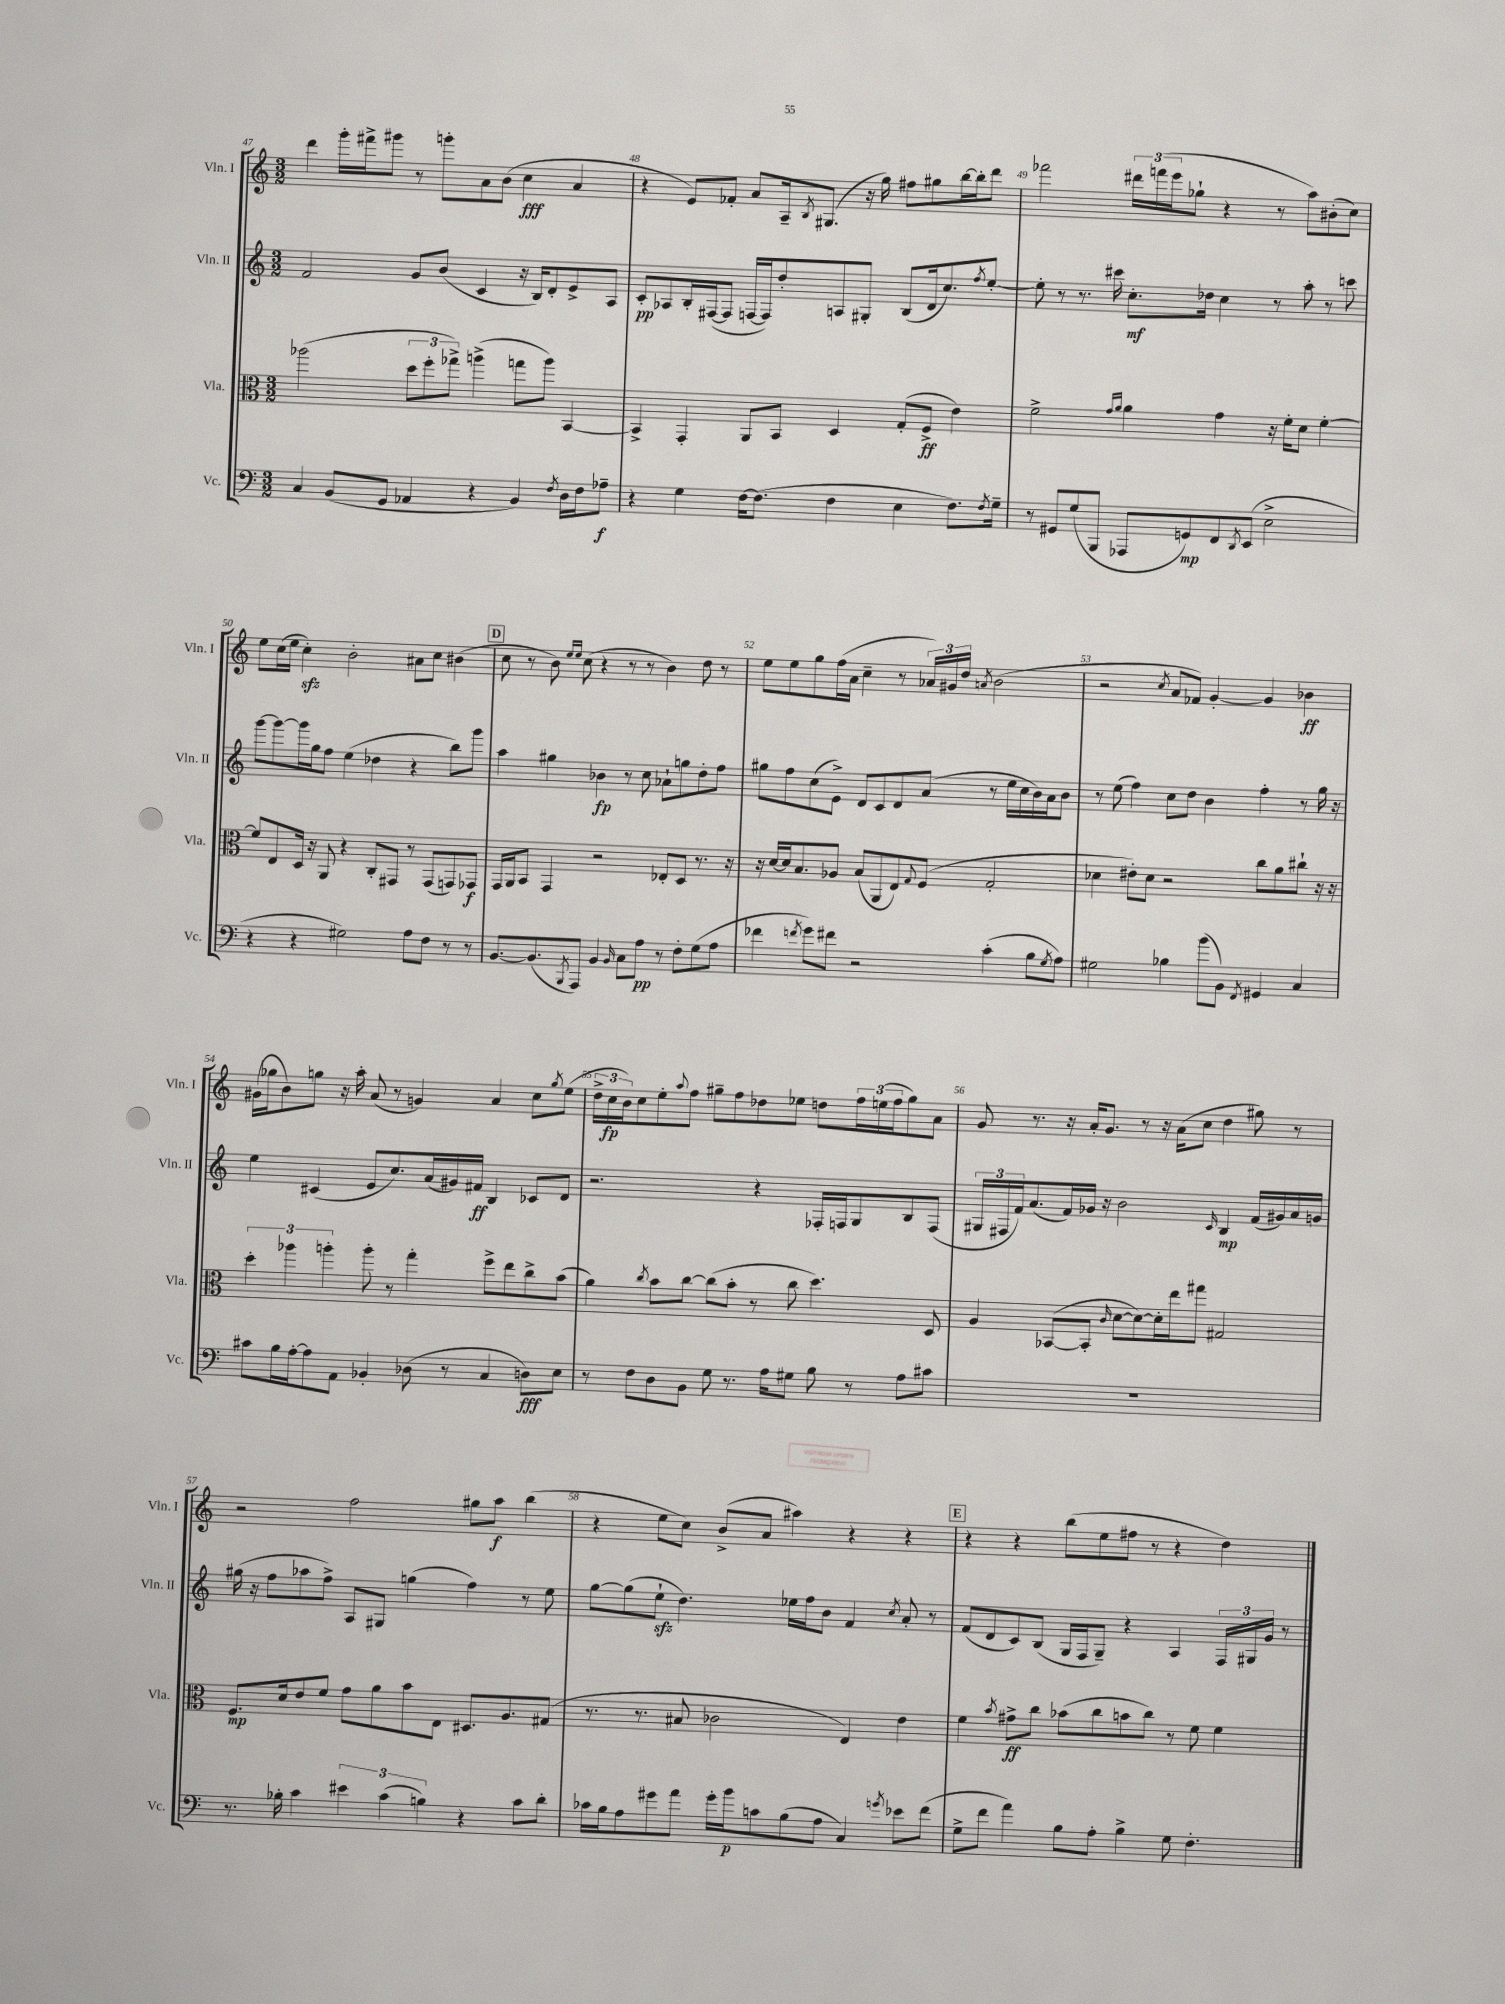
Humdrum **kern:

**kern	**dynam	**kern	**dynam	**kern	**dynam	**kern	**dynam
*part4	*part4	*part3	*part3	*part2	*part2	*part1	*part1
*staff4	*staff4	*staff3	*staff3	*staff2	*staff2	*staff1	*staff1
*I"Vc.	*	*I"Vla.	*	*I"Vln. II	*	*I"Vln. I	*
*I'Vc.	*	*I'Vla.	*	*I'Vln. II	*	*I'Vln. I	*
*clefF4	*	*clefC3	*	*clefG2	*	*clefG2	*
*k[]	*	*k[]	*	*k[]	*	*k[]	*
*M3/2	*	*M3/2	*	*M3/2	*	*M3/2	*
=47	=47	=47	=47	=47	=47	=47	=47
4C/	.	(2aa-X\	.	2f/	.	4ddd\	.
(8BB/L	.	.	.	.	.	16ggg'\LL	.
.	.	.	.	.	.	16fff#X^\J	.
8GG/J	.	.	.	.	.	8ggg#X\J	.
4AA-X/	.	12dd\L	.	8g/L	.	8r	.
.	.	12ff'\	.	.	.	.	.
.	.	.	.	(8b/J	.	8gggn'\L	.
.	.	12gg-X^\J)	.	.	.	.	.
4r	.	(4aan^\	.	4c/	.	8a\	.
.	.	.	.	.	.	(8b\J	.
4BB/)	.	8ggn\L	.	16r	.	4cc\	fff
.	.	.	.	16B/KL)	.	.	.
.	.	8aa\J)	.	8d'/	.	.	.
8qF/	.	.	.	.	.	.	.
16D\LL	.	[4BB/	.	8e^/	.	4a/	.
16F\J	.	.	.	.	.	.	.
8A-X~\J	f	.	.	8A/J	.	.	.
=48	=48	=48	=48	=48	=48	=48	=48
4r	.	4BB^/]	.	8c'/L	pp	4r	.
.	.	.	.	8A-X/	.	.	.
4G\	.	4GG'/	.	16B'/L	.	8e/L)	.
.	.	.	.	([16F#X/J	.	.	.
.	.	.	.	8F#/J]	.	8f-X'/J	.
[16F\KL	.	8AA/L	.	[16Fn/LL	.	8a/L	.
(8.F\J]	.	.	.	16F/J])	.	.	.
.	.	8BB/J	.	8dd'/	.	16A~/k	.
.	.	.	.	.	.	8qB/	.
.	.	.	.	.	.	(8.G#X/J	.
4F\	.	4D/	.	8An/	.	.	.
.	.	.	.	8G#X'/J	.	16r	.
.	.	.	.	.	.	16gg\)	.
4E\	.	(8G'/L	.	(8B/L	.	8ff#X\L	.
.	.	8F^/J	ff	16d/k	.	8gg#X\	.
.	.	.	.	8.cc/)	.	.	.
8.F\L)	.	4e\)	.	.	.	[16bb\L	.
.	.	.	.	.	.	16bb'\J]	.
.	.	.	.	8qff/	.	.	.
.	.	.	.	[8ee'/J	.	8ddd\J	.
8qF/	.	.	.	.	.	.	.
16G~\Jk	.	.	.	.	.	.	.
=49	=49	=49	=49	=49	=49	=49	=49
8r	.	2f^\	.	8ee'\]	.	2fff-X\	.
8GG#X/L	.	.	.	8r	.	.	.
(8G/	.	.	.	8.r	.	.	.
8BBB/J	.	.	.	.	.	.	.
.	.	.	.	16ccc#X\	.	.	.
.	.	16qqg/LL	.	.	.	.	.
.	.	16qqa/JJ	.	.	.	.	.
8AAA-X/L	.	4a\	.	8.cc'\L	mf	24ddd#X\LL	.
.	.	.	.	.	.	(24fffn\	.
.	.	.	.	.	.	24eee\J	.
8GGn/)	mp	.	.	.	.	8gg-X`\J	.
.	.	.	.	16dd-X\Jk	.	.	.
8FF/	.	4g\	.	4cc\	.	4r	.
8qDD/	.	.	.	.	.	.	.
(8EE/J	.	.	.	.	.	.	.
2E^\	.	16r	.	8r	.	8r	.
.	.	16f'\KL	.	.	.	.	.
.	.	8d\J	.	8aa'\	.	8aa\L)	.
.	.	[4f'\	.	8r	.	(8b#X'\	.
.	.	.	.	8cccn\	.	8cc\J)	.
!!LO:LB:g=z
=50	=50	=50	=50	=50	=50	=50	=50
4r	.	8f/L]	.	[8ggg\L	.	8ee\L	.
.	.	8E/	.	8ggg\_	.	(16cc\L	.
.	.	.	.	.	.	16ee\JJ	.
4r	.	16D/Jk	.	16ggg\L]	.	4cczz'\)	.
.	.	16r	.	16gg\J	.	.	.
.	.	8AA/	.	8ff\J	.	.	.
2G#X\)	.	4r	.	(4ee\	.	2b'\	.
.	.	8C'/L	.	4dd-X\	.	.	.
.	.	8GG#X/J	.	.	.	.	.
8A\L	.	8r	.	4r	.	8a#X\L	.
8F\J	.	(8GG#/L	.	.	.	8cc\J	.
8r	.	8GGn/)	.	8bb\L)	.	(4b#X\	.
8r	.	8GG-X/J	f	8ggg\J	.	.	.
!!LO:REH:place=s1:t=D
=51	=51	=51	=51	=51	=51	=51	=51
[8.BB/L	.	16GG/LL	.	4aa\	.	8cc\	.
.	.	16AA/J	.	.	.	.	.
.	.	8BB/J	.	.	.	8r	.
(8.BB/]	.	.	.	.	.	.	.
.	.	4GG/	.	4gg#X\	.	8b\)	.
.	.	.	.	.	.	16qqee/LL	.
8qBBB/	.	.	.	.	.	16qqee/JJ	.
8AAA/J)	.	.	.	.	.	(8cc\	.
4BB/	.	2r	.	4b-X\	fp	4r	.
16qqBB/	.	.	.	.	.	.	.
8C\L	.	.	.	8r	.	8r	.
8A\J	pp	.	.	8cc\	.	8r	.
8r	.	8E-X'/L	.	8a-X`\L	.	4b\)	.
8F'\L	.	8D/J	.	8ggn\	.	.	.
(8G\	.	8.r	.	8dd'\	.	8dd\	.
8A\J	.	.	.	8ff\J	.	8r	.
.	.	16r	.	.	.	.	.
=52	=52	=52	=52	=52	=52	=52	=52
4f-X\	.	16r	.	8gg#X\L	.	8ee\L	.
.	.	[16d/LL	.	.	.	.	.
.	.	16d/J]	.	8ff\	.	8ee\	.
.	.	8.B/	.	.	.	.	.
8qfn/	.	.	.	.	.	.	.
8g\L)	.	.	.	(8cc\	.	8gg\	.
8f#X\J	.	8A-X/J	.	8e^\J)	.	(16ff\L	.
.	.	.	.	.	.	16a\JJ	.
2r	.	(8B/L	.	8d/L	.	4cc~\	.
.	.	8AA/	.	8c/	.	.	.
.	.	8E/)	.	8d/	.	8r	.
.	.	8qqG/	.	.	.	.	.
.	.	(8F/J	.	(8a/J	.	24a-X/LL)	.
.	.	.	.	.	.	24g#X/	.
.	.	.	.	.	.	24dd/JJ	.
.	.	.	.	.	.	8qan/	.
(4c'\	.	2G'/	.	8r	.	(2b\	.
.	.	.	.	16ee\LL	.	.	.
.	.	.	.	16cc\	.	.	.
8B\L	.	.	.	16b\)	.	.	.
.	.	.	.	16a\J	.	.	.
8qG/	.	.	.	.	.	.	.
8A\J)	.	.	.	8b\J	.	.	.
=53	=53	=53	=53	=53	=53	=53	=53
2G#X\	.	4d-X\	.	8r	.	2r	.
.	.	.	.	(8ee\	.	.	.
.	.	8e#X'\L)	.	4ff\)	.	.	.
.	.	8d-\J	.	.	.	.	.
.	.	.	.	.	.	8qcc/	.
4B-X\	.	2r	.	8cc\L	.	8a/L	.
.	.	.	.	8dd\J	.	8f-X/J)	.
(8b\L	.	.	.	4b\	.	[4g'/	.
8BB\J)	.	.	.	.	.	.	.
8qFF/	.	.	.	.	.	.	.
4GG#X/	.	8cc\L	.	4ff'\	.	4g/]	.
.	.	8a\	.	.	.	.	.
4C/	.	8cc#X`\J	.	8r	.	4b-X\	ff
.	.	16r	.	16gg\	.	.	.
.	.	16r	.	16r	.	.	.
!!LO:LB:g=z
=54	=54	=54	=54	=54	=54	=54	=54
8c#X\L	.	6dd'\	.	4ee\	.	(16g#X\LL	.
.	.	.	.	.	.	16gg-X\J	.
16B\L	.	.	.	.	.	8b\)	.
.	.	6aa-X\	.	.	.	.	.
[16A'\J	.	.	.	.	.	.	.
8A\]	.	.	.	(4c#X/	.	8ggn\J	.
.	.	6aan'\	.	.	.	.	.
8AA\J	.	.	.	.	.	16r	.
.	.	.	.	.	.	16aa'\	.
4BB-X'/	.	8aa'\	.	8e/L	.	(8a/	.
.	.	8r	.	8.cc/)	.	8r	.
(8D-X\	.	4gg'\	.	.	.	4gn/)	.
.	.	.	.	(16a/L	.	.	.
8r	.	.	.	16g#X/)	.	.	.
.	.	.	.	16f#X/JJ	ff	.	.
4C/	.	8ff^\L	.	4B/	.	4a/	.
.	.	8ee\	.	.	.	.	.
8Dn\L)	fff	8cc^\	.	8c-X/L	.	8cc\L	.
.	.	.	.	.	.	8qgg/	.
8E\J	.	(8b\J	.	8d/J	.	(8ee\J	.
=55	=55	=55	=55	=55	=55	=55	=55
8r	.	4a\)	.	2.r	.	24dd^\LL	.
.	.	.	.	.	.	24cc\	fp
.	.	.	.	.	.	24b\J)	.
8F\L	.	.	.	.	.	8cc\	.
.	.	8qcc/	.	.	.	.	.
8D\	.	8b\L	.	.	.	8ee'\	.
.	.	.	.	.	.	8qqaa/	.
8BB\J	.	[8cc\J	.	.	.	8ff\J	.
8G\	.	(8cc\L]	.	.	.	8gg#X~\L	.
8.r	.	8b'\J	.	.	.	8ff\	.
.	.	8r	.	4r	.	8dd-X\	.
16A\KL	.	.	.	.	.	.	.
8G#X\J	.	8cc\	.	.	.	8ee-X\J	.
8B\	.	4.dd\)	.	16F-X'/LL	.	8ddn\L	.
.	.	.	.	16Fn/J	.	.	.
8r	.	.	.	8G/	.	24ff\L	.
.	.	.	.	.	.	(24een\	.
.	.	.	.	.	.	24ff\J	.
8A\L	.	.	.	8B/	.	8gg#\)	.
8c#X\J	.	8D/	.	(8F/J	.	8a\J	.
=56	=56	=56	=56	=56	=56	=56	=56
1.r	.	4A/	.	24G#X/LL	.	8g/	.
.	.	.	.	24F#X/	.	.	.
.	.	.	.	24f/J)	.	.	.
.	.	.	.	(8.a/	.	8.r	.
.	.	([8BB-X/L	.	.	.	.	.
.	.	.	.	16f/L)	.	16r	.
.	.	8BB-'/J]	.	16g-X/JJ	.	16a'/KL	.
.	.	.	.	16r	.	8.g/J	.
.	.	16qqc/	.	.	.	.	.
.	.	[8d\L	.	2b\	.	.	.
.	.	8d\_)	.	.	.	8r	.
.	.	16d'\L]	.	.	.	16r	.
.	.	16ee\J	.	.	.	(16a\KL	.
.	.	8gg#X\J	.	.	.	8cc\J	.
.	.	.	.	16qqc/	.	.	.
.	.	2G#X/	.	4B/	mp	4dd\	.
.	.	.	.	(16f/LL	.	8gg#X\)	.
.	.	.	.	16g#X/)	.	.	.
.	.	.	.	16a/	.	8r	.
.	.	.	.	16gn/JJ	.	.	.
!!LO:LB:g=z
=57	=57	=57	=57	=57	=57	=57	=57
8.r	.	8.F/L	mp	(16gg#X\	.	2r	.
.	.	.	.	16r	.	.	.
.	.	.	.	8ff\L	.	.	.
16B-X'\	.	16d/k	.	.	.	.	.
4c\	.	8e/	.	8aa-X\	.	.	.
.	.	8f/J	.	8ff^\J)	.	.	.
6e#X\	.	8g\L	.	8A/L	.	2ff\	.
.	.	8a\	.	8G#X/J	.	.	.
(6c\	.	.	.	.	.	.	.
.	.	8b\	.	(4ggn\	.	.	.
6Bn\)	.	.	.	.	.	.	.
.	.	8E\J	.	.	.	.	.
4r	.	8.D#X/L	.	4ff\)	.	8gg#X\L	.
.	.	.	.	.	.	8aa\J	f
.	.	8.A/	.	.	.	.	.
8c\L	.	.	.	8r	.	(4bb\	.
8d'\J	.	(8G#X/J	.	8ee\	.	.	.
=58	=58	=58	=58	=58	=58	=58	=58
16c-X\LL	.	8.r	.	[8gg\L	.	4r	.
16B\J	.	.	.	.	.	.	.
8A\	.	.	.	(8gg\]	.	.	.
.	.	8.r	.	.	.	.	.
8g#X\	.	.	.	8eezz`\J	.	8ee\L	.
8a\J	.	8B#X/	.	4.dd\)	.	8cc\J)	.
16g#'\LL	.	2c-X\	.	.	.	(8b^/L	.
16b\J	p	.	.	.	.	.	.
8cn\	.	.	.	.	.	8a/J	.
(8B\	.	.	.	16ee-X\LL	.	4aa#X\)	.
.	.	.	.	16ff\J	.	.	.
8A\J	.	.	.	8b\J	.	.	.
4C/)	.	4E/)	.	4f/	.	4r	.
8qgn/	.	.	.	8qcc/	.	.	.
8e-X\L	.	4e\	.	8a'/	.	4r	.
(8f\J	.	.	.	8r	.	.	.
!!LO:REH:place=s1:t=E
=59	=59	=59	=59	=59	=59	=59	=59
8G^\L	.	4f\	.	(8f/L	.	4r	.
8f\J	.	.	.	8d/	.	.	.
.	.	8qb/	.	.	.	.	.
4a\)	.	8g#X^\L	ff	8c/)	.	4r	.
.	.	8cc\J	.	(8B/J	.	.	.
8B\L	.	(8b-X\L	.	16G/LL	.	(8bb\L	.
.	.	.	.	16F/J	.	.	.
8A'\J	.	8cc\	.	8G~/J)	.	8ee\	.
4B^\	.	8bn\	.	4r	.	8ff#X\J	.
.	.	8cc\J)	.	.	.	8r	.
8G\	.	8r	.	4A/	.	4r	.
4.F'\	.	8f\	.	.	.	.	.
.	.	4f\	.	24F/LL	.	4dd\)	.
.	.	.	.	24G#X/	.	.	.
.	.	.	.	24g/JJ	.	.	.
.	.	.	.	8r	.	.	.
==	==	==	==	==	==	==	==
*-	*-	*-	*-	*-	*-	*-	*-
